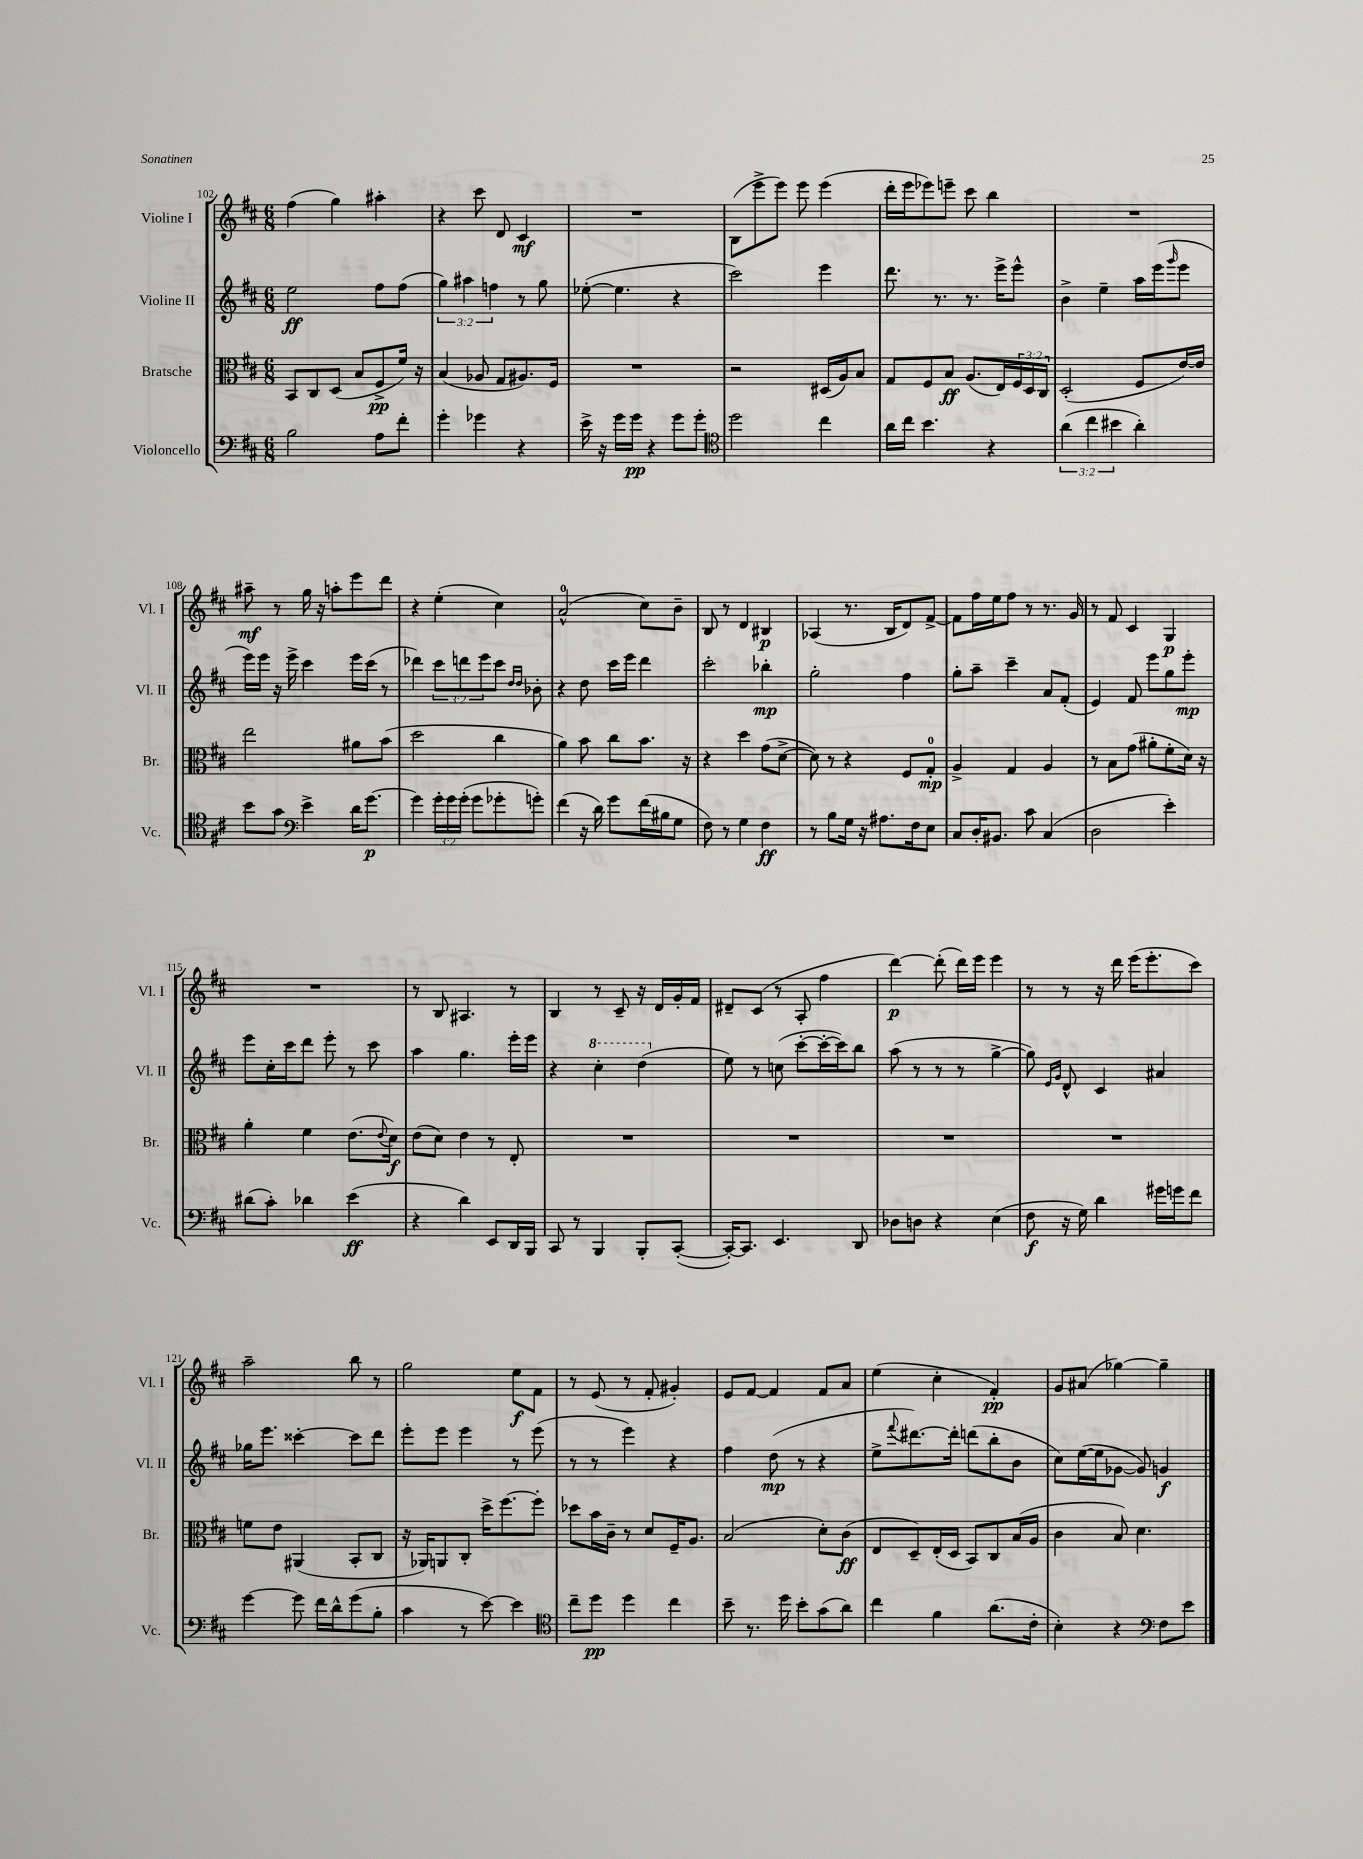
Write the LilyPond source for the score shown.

<<
\new StaffGroup <<
\new Staff = "s0" \with { instrumentName = "Violine I" shortInstrumentName = "Vl. I" } {
    \clef treble \key d \major \numericTimeSignature \time 6/8
    fis''4( g''4) ais''4-. |
    r4 cis'''8 d'8 cis'4\mf |
    R2. |
    b8( e'''8-> e'''8) e'''8 e'''4( |
    d'''16-. e'''16 ees'''8) e'''8-- cis'''8 b''4 |
    R2. |
    ais''8--\mf r8 g''16 r16 a''8-. e'''8 d'''8 |
    r4 e''4-.( cis''4) |
    a'2-0-^( cis''8) b'8-- |
    b8 r8 d'4 bis4\p |
    aes4( r8. b16 d'8) fis'8~-> |
    fis'8 fis''16 e''16 fis''8 r8 r8. g'16 |
    r8 fis'8 cis'4 g4\p |
    R2. |
    r8 b8 ais4. r8 |
    b4 r8 cis'8-- r16 d'16 g'16-. fis'16 |
    dis'8-- cis'8( r8 a8-. fis''4 |
    d'''4~\p) d'''8-.( d'''16) e'''16 e'''4 |
    r8 r8 r16 d'''16 e'''16( e'''8.-. cis'''8) |
    a''2-- b''8 r8 |
    g''2 e''8\f fis'8 |
    r8 e'8( r8 fis'8-. gis'4-.) |
    e'8 fis'8~ fis'4 fis'8 a'8 |
    e''4( cis''4-. fis'4-.\pp) |
    g'8 ais'8( ges''4~) ges''4-- \bar "|." |
}
\new Staff = "s1" \with { instrumentName = "Violine II" shortInstrumentName = "Vl. II" } {
    \clef treble \key d \major \numericTimeSignature \time 6/8 \override Staff.TupletNumber.text = #tuplet-number::calc-fraction-text
    e''2\ff fis''8 fis''8( |
    \tuplet 3/2 { g''4) ais''4 f''4 } r8 g''8 |
    ees''8~-.( ees''4. r4 |
    cis'''2) e'''4 |
    d'''8. r8. r8. e'''16-> e'''8-^ |
    b'4-> e''4-- a''16 e'''16( \grace { g'''16 } e'''8 |
    e'''16) e'''16 r16 e'''16-> cis'''4 e'''16 cis'''16( r8 |
    des'''4) \tuplet 3/2 { cis'''8 d'''8 e'''8 } cis'''8 \grace { d''16 d''16 } bes'8-. |
    r4 d''8 cis'''16 e'''16 d'''4 |
    cis'''2-. bes''4-.\mp |
    g''2-. fis''4 |
    g''8-. a''8-- cis'''4-- a'8 fis'8-.( |
    e'4) fis'8 e'''8 g''8 e'''8-.\mp |
    e'''8 cis''16-. cis'''16 d'''8 e'''8-. r8 cis'''8 |
    a''4 g''4. e'''16-. e'''16 |
    r4 \ottava #1 cis'''4-. d'''4( \ottava #0 |
    e''8) r8 c''8( cis'''8~-. cis'''16~-. cis'''16) b''8 |
    a''8( r8 r8 r8 g''4~-> |
    g''8) \grace { e'16 g'16 } d'8-^ cis'4 ais'4 |
    ges''16 e'''8. cisis'''4~-. cisis'''8 d'''8 |
    e'''8-. e'''8 e'''4 r8 e'''8( |
    r8 r8 e'''4) r4 |
    fis''4 d''8\mp( r8 r4 |
    e''8-> \appoggiatura { fis'''8 } dis'''8.~) dis'''16-. d'''8( b''8-. b'8 |
    cis''8) e''16~( e''16 ges'8~ ges'8) g'4\f \bar "|." |
}
\new Staff = "s2" \with { instrumentName = "Bratsche" shortInstrumentName = "Br." } {
    \clef alto \key d \major \numericTimeSignature \time 6/8 \override Staff.TupletNumber.text = #tuplet-number::calc-fraction-text
    b,8 cis8 d8( b8 fis8->\pp fis'16) r16 |
    b4( aes8 g8 ais8.) fis16 |
    R2. |
    r2 dis16( a16) b8 |
    g8 fis8 b8\ff a8.( e16) \tuplet 3/2 { fis16 d16 cis16 } |
    d2-.( fis8 e'16~) e'16 |
    e''2 ais'8 b'8( |
    d''2 cis''4 |
    a'4) b'8 cis''8 b'8. r16 |
    r4 d''4 g'8( d'8~-> |
    d'8) r8 r4 fis8 g8-0-.\mp |
    a4-> g4 a4 |
    r8 b8 g'8( ais'8-. fis'8-. d'16) r16 |
    a'4-. fis'4 e'8.( \appoggiatura { e'8 } d'16\f) |
    e'8( d'8) e'4 r8 e8-. |
    R2. |
    R2. |
    R2. |
    R2. |
    f'8 e'8 ais,4( b,8-. cis8 |
    r16 aes,16) a,8 cis8-. d''16-> fis''8.~ fis''8-. |
    des''8 b'16 cis'16-- r8 d'8 fis16-- a8. |
    b2( d'8-.) cis'8\ff( |
    e8 d8--) e16-.( d16 b,8) cis8 b16( a16 |
    cis'4 b8) d'4. \bar "|." |
}
\new Staff = "s3" \with { instrumentName = "Violoncello" shortInstrumentName = "Vc." } {
    \clef bass \key d \major \numericTimeSignature \time 6/8 \override Staff.TupletNumber.text = #tuplet-number::calc-fraction-text
    b2 a8 fis'8-. |
    g'4-. ges'4 r4 |
    e'16-> r16 g'16 g'16\pp r4 g'8 g'8-. |
    \clef tenor d''2 cis''4 |
    a'16 cis''16 b'4. r4 |
    \tuplet 3/2 { a'4( cis''4 bis'4 } a'4-.) |
    b'8 g'8 \clef bass e'4-> d'16 g'8.~\p |
    g'4 \tuplet 3/2 { g'16-. g'16 g'16-.( } g'8 ges'8-. g'8-.) |
    fis'4( r16 d'16) g'8 fis'16( bis16 g8 |
    fis8) r8 g4 fis4\ff |
    r8 b8 g16 r16 ais8. fis16 e8 |
    cis8 d16-. bis,8. cis'8 cis4( |
    d2 e'4-.) |
    dis'8( cis'8-.) des'4 e'4\ff( |
    r4 d'4) e,8 d,16 b,,16 |
    cis,8 r8 b,,4 b,,8-. cis,8~-.( |
    cis,16~-.) cis,8. e,4. d,8 |
    des8 d8 r4 e4( |
    fis8\f r16 g16) d'4 gis'16 g'16 fis'8 |
    g'4~ g'8 fis'16 d'16-^ g'8( b8-. |
    cis'4 r8 e'8~) e'4 |
    \clef tenor cis''8-- d''8\pp d''4 cis''4 |
    b'8-- r8. d''16 b'8-. g'8( a'8) |
    cis''4 fis'4 a'8.( cis'16-. |
    b4-.) r4 \clef bass fis8 e'8 \bar "|." |
}
>>
>>
\layout { \context { \Score currentBarNumber = #102 } }
